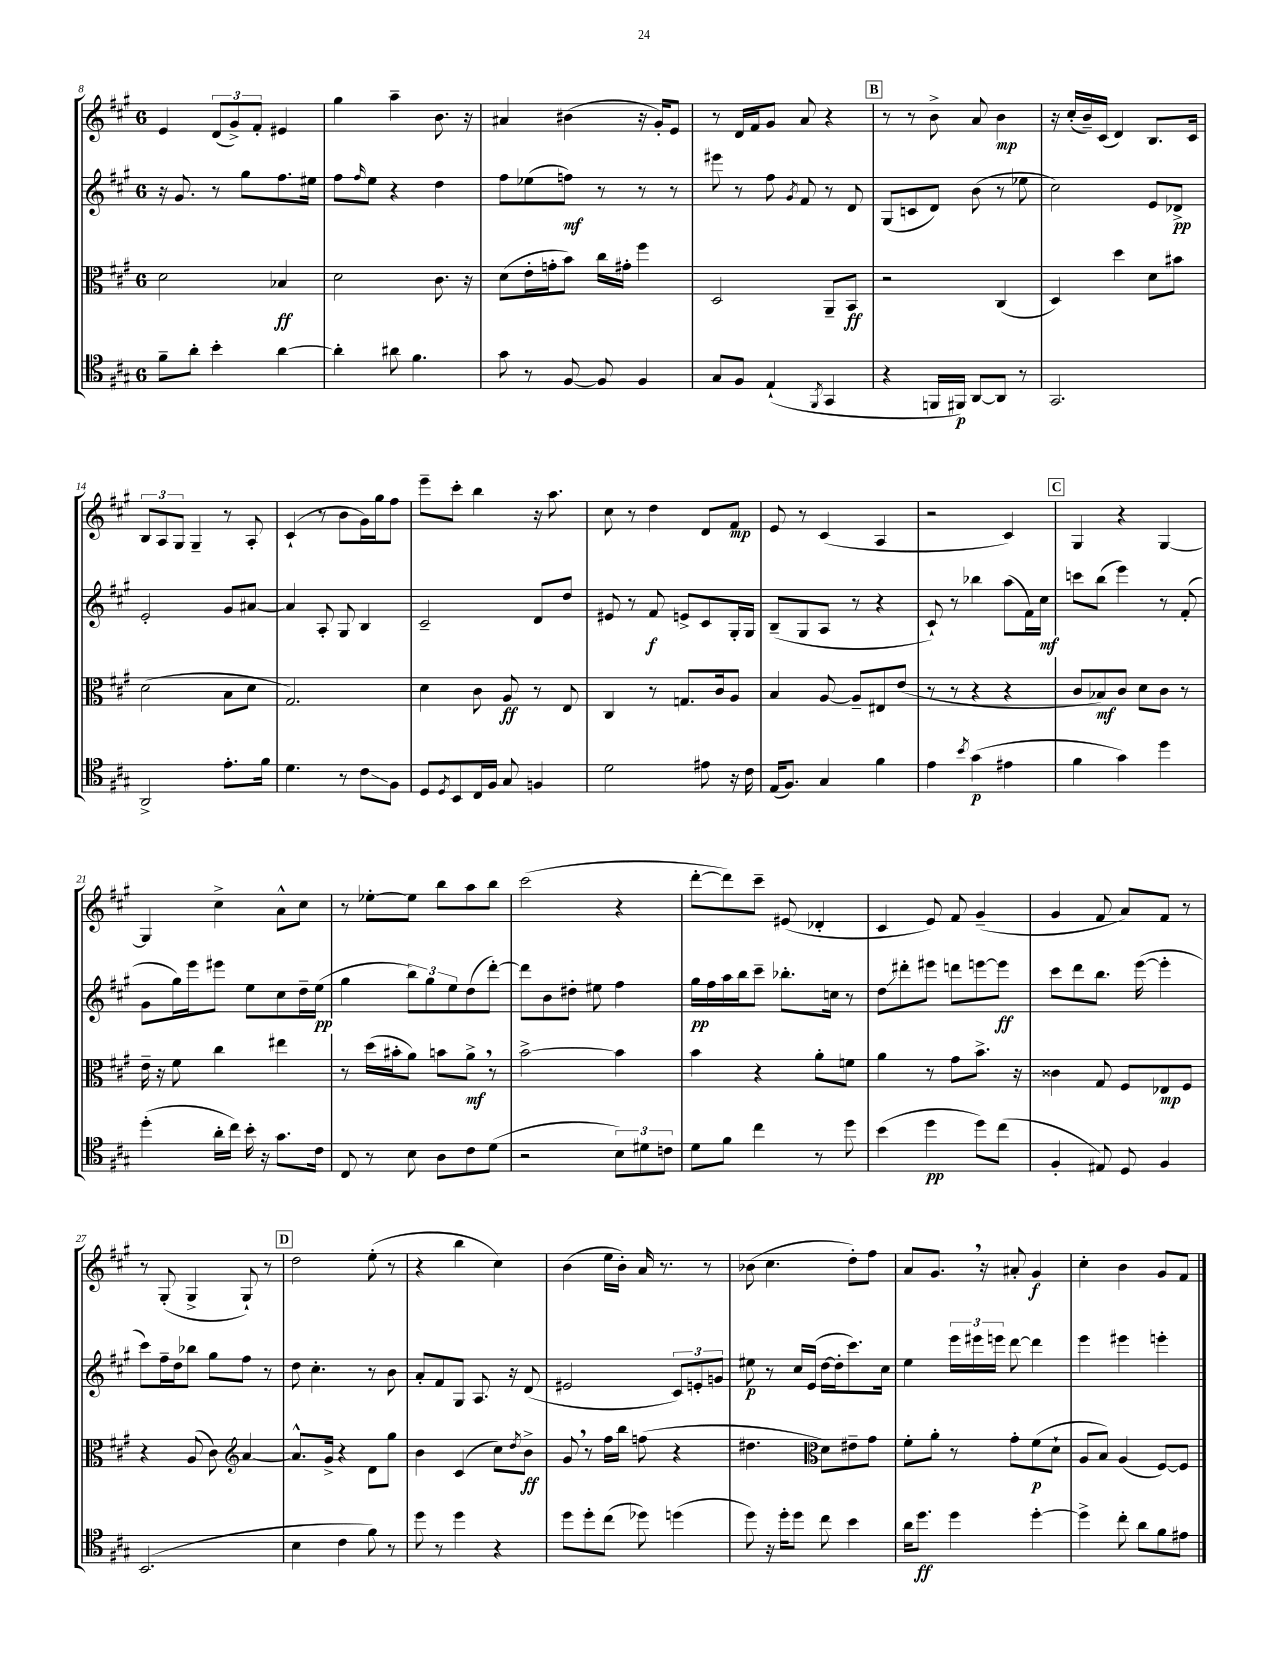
<<
\new StaffGroup <<
\new Staff = "s0" {
    \clef treble \key a \major \once \override Staff.TimeSignature.style = #'single-digit \time 6/8
    e'4 \tuplet 3/2 { d'8( gis'8->) fis'8-. } eis'4 |
    gis''4 a''4-- b'8. r16 |
    ais'4 bis'4( r16 gis'16-.) e'8 |
    r8 d'16 fis'16 gis'8 a'8 r4 |
    \mark \markup { \box "B" } r8 r8 b'8-> a'8 b'4\mp |
    r16 cis''16-.( b'16--) cis'16( d'4) b8. cis'16 |
    \tuplet 3/2 { b8 a8 gis8 } gis4-- r8 a8-. |
    cis'4-!( r8 b'8 gis'16) gis''16 fis''8 |
    e'''8-- cis'''8-. b''4 r16 a''8. |
    cis''8 r8 d''4 d'8 fis'8\mp |
    e'8 r8 cis'4( a4 |
    r2 cis'4) |
    \mark \markup { \box "C" } gis4 r4 gis4~ |
    gis4 cis''4-> a'8-^ cis''8 |
    r8 ees''8~-. ees''8 b''8 a''8 b''8 |
    cis'''2( r4 |
    d'''8~-. d'''8) cis'''8-- eis'8( des'4-. |
    cis'4 e'8) fis'8 gis'4--( |
    gis'4 fis'8 a'8) fis'8 r8 |
    r8 gis8-.( gis4-> gis8-!) r8 |
    \mark \markup { \box "D" } d''2 e''8-.( r8 |
    r4 b''4 cis''4) |
    b'4( e''16 b'16-.) a'16 r8. r8 |
    bes'8( cis''4. d''8-.) fis''8 |
    a'8 gis'8. \breathe r16 ais'8-. gis'4\f |
    cis''4-. b'4 gis'8 fis'8 \bar "|." |
}
\new Staff = "s1" {
    \clef treble \key a \major \once \override Staff.TimeSignature.style = #'single-digit \time 6/8
    r16 gis'8. r8 gis''8 fis''8. eis''16 |
    fis''8 \grace { fis''16 } e''8 r4 d''4 |
    fis''8 ees''8( f''8\mf) r8 r8 r8 |
    eis'''8 r8 fis''8 \acciaccatura { gis'8 } fis'8 r8 d'8 |
    \mark \markup { \box "B" } gis8( c'8 d'8) b'8( r8 ees''8 |
    cis''2) e'8 des'8->\pp |
    e'2-. gis'8 ais'8~ |
    ais'4 a8-. gis8 b4 |
    cis'2-- d'8 d''8 |
    eis'8 r8 fis'8\f e'8-> cis'8 gis16-. gis16 |
    b8--( gis8 a8 r8 r4 |
    cis'8-!) r8 bes''4 a''8( fis'16) cis''16\mf |
    \mark \markup { \box "C" } c'''8 b''8( e'''4) r8 fis'8-.( |
    gis'8 gis''16) e'''16 eis'''8 e''8 cis''8 d''16-- e''16\pp( |
    gis''4 \tuplet 3/2 { b''8) gis''8 e''8 } d''8( d'''8~-.) |
    d'''8 b'8 dis''8-. eis''8 fis''4 |
    gis''16\pp fis''16 a''16 b''16 cis'''8-- bes''8.-. c''16 r8 |
    d''8\glissando dis'''8-. eis'''8 d'''8 e'''8~ e'''8\ff |
    cis'''8 d'''8 b''8. e'''16~( e'''4-. |
    cis'''8) fis''16-- d''16 bes''8 gis''8 fis''8 r8 |
    \mark \markup { \box "D" } d''8 cis''4.-. r8 b'8 |
    a'8-. fis'8 gis8 a8. r16 d'8( |
    eis'2 \tuplet 3/2 { cis'8) e'8-. g'8 } |
    eis''8\p r8 cis''16 e'16( d''16~ d''16-. cis'''8.) cis''16 |
    e''4 \tuplet 3/2 { e'''16 eis'''16 e'''16 } d'''8~ d'''4 |
    e'''4 eis'''4 e'''4-. \bar "|." |
}
\new Staff = "s2" {
    \clef alto \key a \major \once \override Staff.TimeSignature.style = #'single-digit \time 6/8
    d'2 bes4\ff |
    d'2 cis'8. r16 |
    d'8( e'16-. g'16-. b'8) cis''16 gis'16-. fis''4 |
    d2 a,8-- b,8\ff |
    \mark \markup { \box "B" } r2 cis4( |
    d4) d''4 d'8 bis'8 |
    d'2( b8 d'8 |
    gis2.) |
    d'4 cis'8 a8\ff r8 e8 |
    cis4 r8 g8. cis'16 a8 |
    b4 a8~ a8-- eis8 e'8( |
    r8 r8 r4 r4 |
    \mark \markup { \box "C" } cis'8 bes8\mf) cis'8 d'8 cis'8 r8 |
    e'16-- r16 fis'8 cis''4 eis''4 |
    r8 d''16( bis'16-. a'8) b'8 a'8->\mf \breathe r8 |
    b'2~-> b'4 |
    b'4 r4 a'8-. f'8 |
    a'4 r8 gis'8 b'8.-> r16 |
    cisis'4 gis8 fis8 ees8\mp fis8 |
    r4 a8( cis'8) \clef treble a'4~ |
    \mark \markup { \box "D" } a'8.-^ gis'16-> r4 d'8 gis''8 |
    b'4 cis'4( cis''8) \acciaccatura { d''8 } b'8->\ff |
    gis'8 \breathe r8 fis''16 b''16 f''8( r4 |
    dis''4. \clef alto d'8) eis'8-- gis'8 |
    fis'8-. a'8-. r8 gis'8-. fis'8\p( d'8-! |
    a8 b8) a4( fis8~) fis8 \bar "|." |
}
\new Staff = "s3" {
    \clef tenor \key a \major \once \override Staff.TimeSignature.style = #'single-digit \time 6/8
    fis'8-- a'8-. b'4-. a'4~ |
    a'4-. ais'8 fis'4. |
    gis'8 r8 fis8~ fis8 fis4 |
    gis8 fis8 e4-!( \acciaccatura { fis,8 } gis,4 |
    \mark \markup { \box "B" } r4 f,16 fis,16\p) a,8~ a,8 r8 |
    gis,2. |
    a,2-> e'8.-. fis'16 |
    d'4. r8 cis'8\glissando fis8 |
    d8 \acciaccatura { d8 } b,8 cis16 fis16 gis8 f4 |
    d'2 eis'8 r16 cis'16 |
    e16( fis8.) gis4 fis'4 |
    e'4 \acciaccatura { b'8 } gis'4\p( eis'4 |
    \mark \markup { \box "C" } fis'4 gis'4) d''4 |
    d''4-.( a'16-. cis''16) b'16-. r16 gis'8. cis'16 |
    cis8 r8 b8 a8 cis'8 d'8( |
    r2 \tuplet 3/2 { b8) dis'8 c'8 } |
    d'8 fis'8 cis''4 r8 d''8 |
    b'4( d''4\pp d''8) cis''8( |
    fis4-. eis8) d8 fis4 |
    b,2.( |
    \mark \markup { \box "D" } b4 cis'4 fis'8) r8 |
    d''8 r8 d''4 r4 |
    d''8 d''8-. cis''8( des''8) d''4( |
    d''8) r16 d''16-. d''8 cis''8 b'4 |
    a'16 d''8.\ff d''4 d''4~-. |
    d''4-> cis''8-. a'8 fis'8 eis'8 \bar "|." |
}
>>
>>
\layout { \context { \Score currentBarNumber = #8 } }
